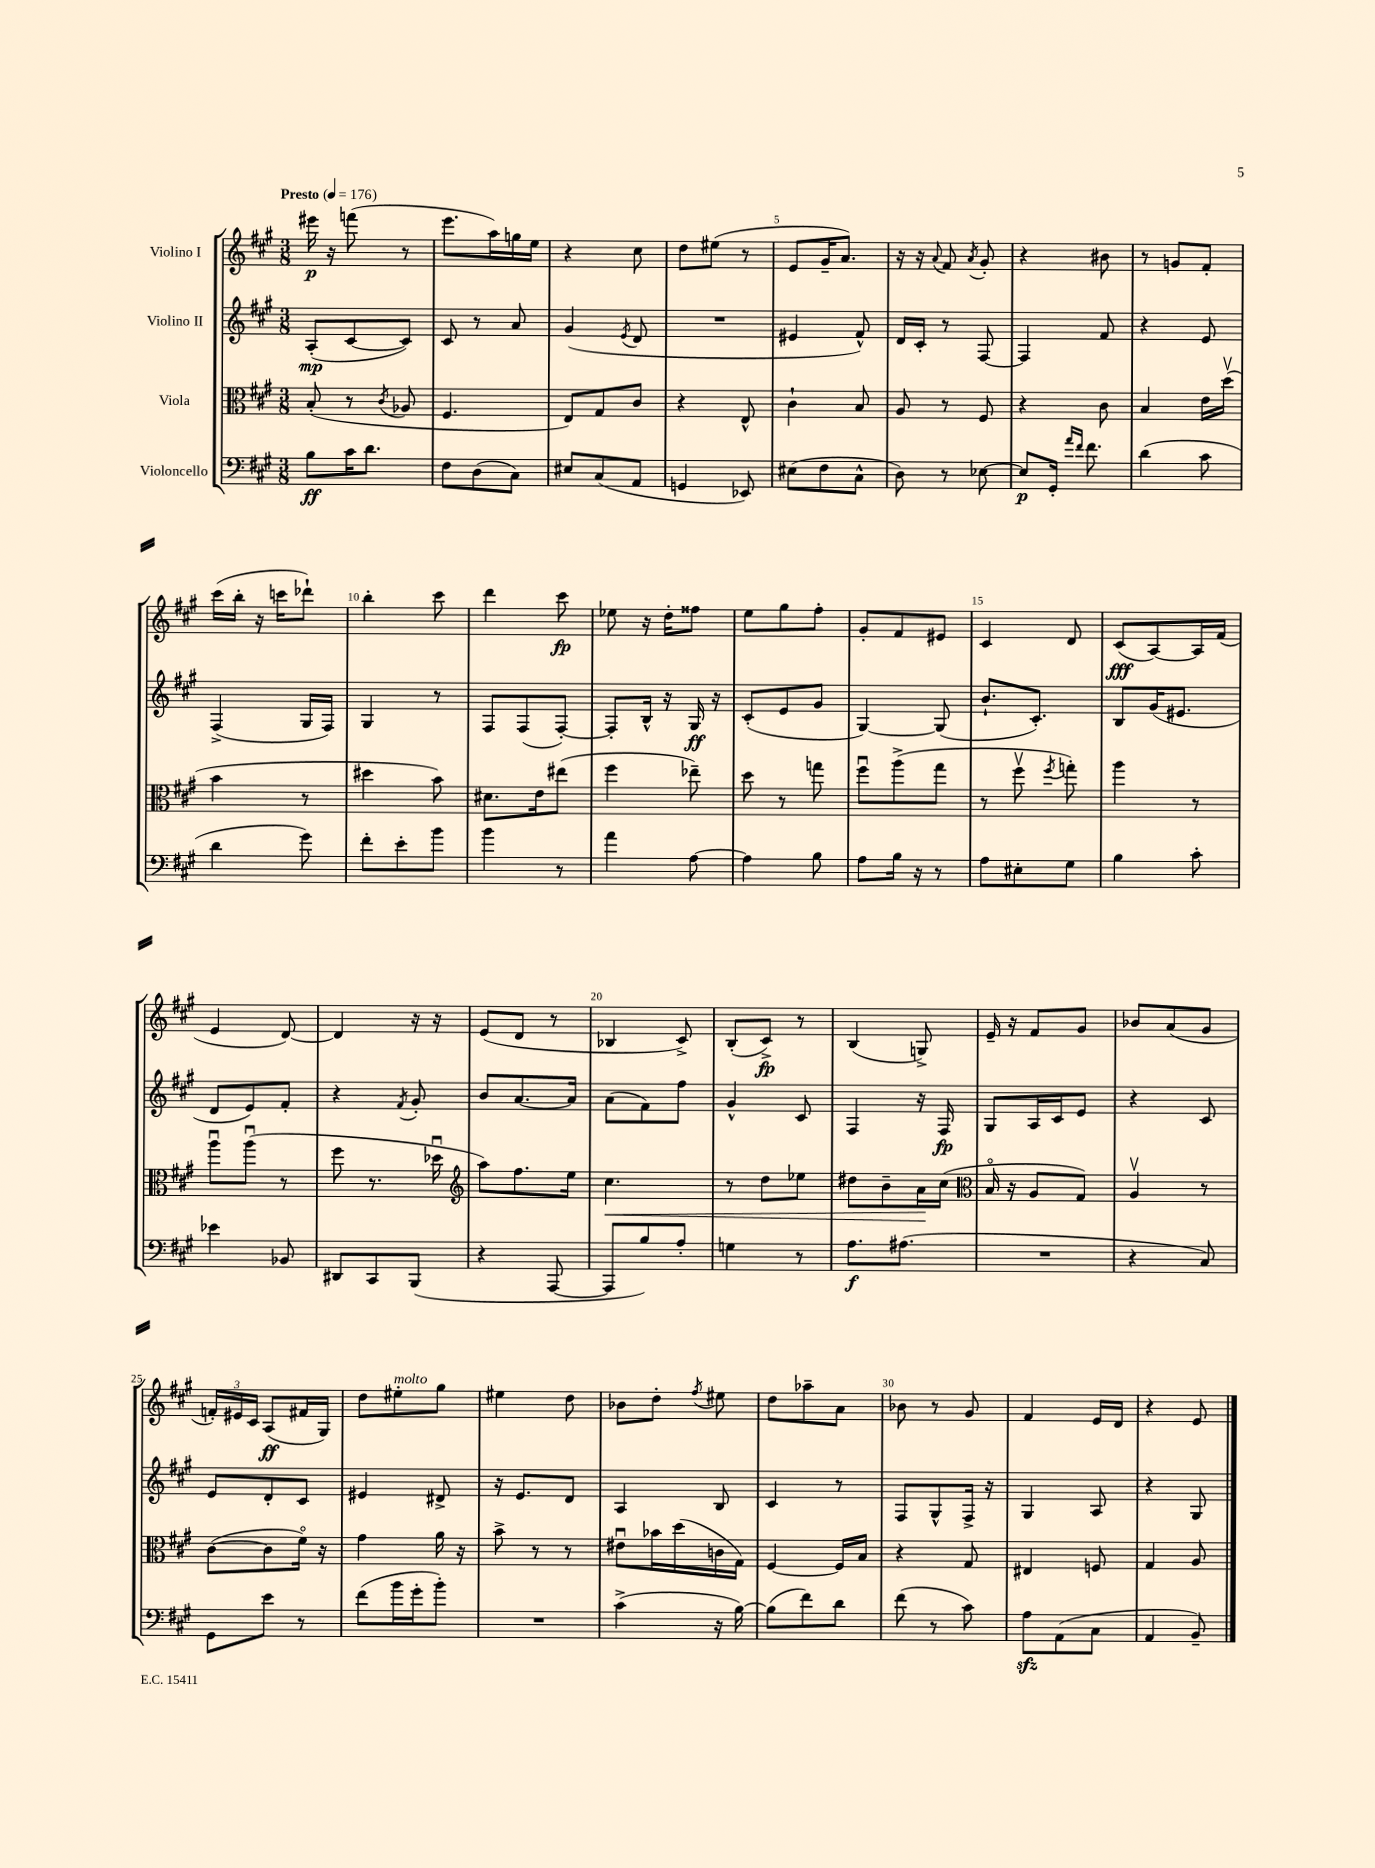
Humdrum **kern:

**kern	**kern	**kern	**kern
*staff4	*staff3	*staff2	*staff1
*clefF4	*clefC3	*clefG2	*clefG2
*k[f#c#g#]	*k[f#c#g#]	*k[f#c#g#]	*k[f#c#g#]
*M3/8	*M3/8	*M3/8	*M3/8
*MM176	*MM176	*MM176	*MM176
8B\L	(8B'/	(8A'/L	16eee#\
.	.	.	16r
16c#\K	8r	[8c#/	(8fff\
8.d\J	.	.	.
.	8qc#/	.	.
.	8A-/	8c#/]J)	8r
=	=	=	=
8F#\L	4.F#/	8c#/	8.eee\L
(8D\	.	8r	.
.	.	.	16aa\L)
8C#\J)	.	8a/	16gg\
.	.	.	16ee\JJ
=	=	=	=
8E#/L	8E/L)	(4g#/	4r
(8C#/	8G#/	.	.
.	.	8qe/	.
8AA/J	8c#/J	8d/	8cc#\
=	=	=	=
4GG/	4r	4.r	8dd\L
.	.	.	(8ee#\J
8EE-/)	8E^^/	.	8r
=	=	=	=
(8E#\L	4c#`\	4e#/	8e/L
8F#\	.	.	16g#~/K
.	.	.	8.a/J)
8C#^^\J	8B/	8f#^^/)	.
=	=	=	=
8D\)	8A/	16d/LL	16r
.	.	16c#'/JJ	16r
.	.	.	8qqa/
8r	8r	8r	8f#/
.	.	.	8qa/
[8E-\	8F#/	[8F#/	8g#'/
=	=	=	=
8E-/]L	4r	4F#/]	4r
16GG#'/Jk	.	.	.
16qqa/LL	.	.	.
16qqf#/JJ	.	.	.
8.f#\	.	.	.
.	8c#\	8f#/	8b#\
=	=	=	=
(4d\	4B/	4r	8r
.	.	.	8g/L
8c#\	16e\LL	8e/	8f#'/J
.	(16ddv\JJ	.	.
=	=	=	=
4d\	4b\	(4F#^/	(16ccc#\LL
.	.	.	16bb'\JJ
.	.	.	16r
.	.	.	16ccc\LK
8g#\)	8r	16G#/LL	8ddd-`\J)
.	.	16F#/JJ)	.
=	=	=	=
8f#'\L	4dd#\	4G#/	4bb'\
8e'\	.	.	.
8b\J	8b\)	8r	8ccc#\
=	=	=	=
4b\	8.d#\L	8F#/L	4ddd\
.	.	(8F#/	.
.	16e\k	.	.
8r	(8ee#\J	[8F#'/J)	8ccc#\
=	=	=	=
4a\	4ff#\	8F#'/]L	8ee-\
.	.	16B^^/Jk	16r
.	.	16r	16dd'\LK
[8A\	8ee-~\)	16G#/	8ff##\J
.	.	16r	.
=	=	=	=
4A\]	8dd\	(8c#'/L	8ee\L
.	8r	8e/	8gg#\
8B\	8gg\	8g#/J	8ff#'\J
=	=	=	=
8A\L	8ff#u\L	[4G#/)	8g#'/L
16B\Jk	(8aa^\	.	8f#/
16r	.	.	.
8r	8gg#\J	(8G#/]	8e#/J
=	=	=	=
8A\L	8r	8.b`/L	4c#/
8E#'\	8ff#v\	.	.
.	.	8.c#'/J)	.
.	8qff#/	.	.
8G#\J	8gg'\)	.	8d/
=	=	=	=
4B\	4aa\	8B/L	(8c#/L
.	.	(16g#/K	[8A/)
.	.	8.e#/J	.
8c#'\	8r	.	16A/]L
.	.	.	(16f#/JJ
=	=	=	=
4e-\	8aau\L	8d/L	4e/
.	(8aau\J	8e/)	.
8BB-/	8r	8f#'/J	[8d/)
=	=	=	=
8DD#/L	8ff#\	4r	4d/]
8CC#/	8.r	.	.
.	.	8qf#/	.
(8BBB/J	.	8g#'/	16r
.	16dd-u\	.	16r
=	=	=	=
*	*clefG2	*	*
4r	8aa\L)	8b/L	(8e/L
.	8.ff#\	[8.a/	8d/J
[8AAA/	.	.	8r
.	16ee\Jk	16a/]Jk	.
=	=	=	=
8AAA/]L	4.cc#\	(8a\L	4B-/
8B/)	.	8f#\)	.
8A'/J	.	8ff#\J	8c#^/)
=	=	=	=
4G\	8r	4g#^^/	(8B'/L
.	8dd\L	.	8c#^/J)
8r	8ee-\J	8c#/	8r
=	=	=	=
8.A\L	8dd#\L	4F#/	(4B/
.	8b~\	.	.
(8.A#\J	.	.	.
.	16a\L	16r	8G^/)
.	(16cc#\JJ	16F#/	.
=	=	=	=
*	*clefC3	*	*
4.r	16Bo/	8G#/L	16e~/
.	16r	.	16r
.	8A/L	16A/L	8f#/L
.	.	16c#/J	.
.	8G#/J)	8e/J	8g#/J
=	=	=	=
4r	4Av/	4r	8b-/L
.	.	.	(8a/
8C#/)	8r	8c#/	8g#/J
=	=	=	=
8GG#\L	([8c#\L	8e/L	24f'/LL)
.	.	.	24e#/
.	.	.	24c#/JJ
8e\J	8c#\]	8d'/	(8A/L
8r	16f#o\Jk)	8c#/J	16f#/L
.	16r	.	16G#/JJ)
=	=	=	=
(8f#\L	4g#\	4e#/	8dd\L
16b\L	.	.	8ee#'\
16g#'\J	.	.	.
8b'\J)	16a\	8d#^/	8gg#\J
.	16r	.	.
=	=	=	=
4.r	8b^\	16r	4ee#\
.	.	8.e/L	.
.	8r	.	.
.	8r	8d/J	8dd\
=	=	=	=
(4c#^\	8e#u\L	4A/	8b-\L
.	16b-\L	.	8dd'\J
.	(16dd\	.	.
.	.	.	8qff#/
16r	16c\	8B/	8ee#\
[16B\)	16G#\JJ)	.	.
=	=	=	=
(8B\]L	[4F#/	4c#/	8dd\L
8f#\)	.	.	8aa-~\
8d\J	16F#/]LL	8r	8a\J
.	16B/JJ	.	.
=	=	=	=
(8f#\	4r	8F#/L	8b-\
8r	.	8G#^^/	8r
8c#\)	8G#/	16F#^/Jk	8g#/
.	.	16r	.
=	=	=	=
8A\L	4E#/	4G#/	4f#/
(8AA\	.	.	.
8C#\J	8F/	8A/	16e/LL
.	.	.	16d/JJ
=	=	=	=
4AA/	4G#/	4r	4r
8BB~/)	8A/	8G#/	8e/
==	==	==	==
*-	*-	*-	*-
